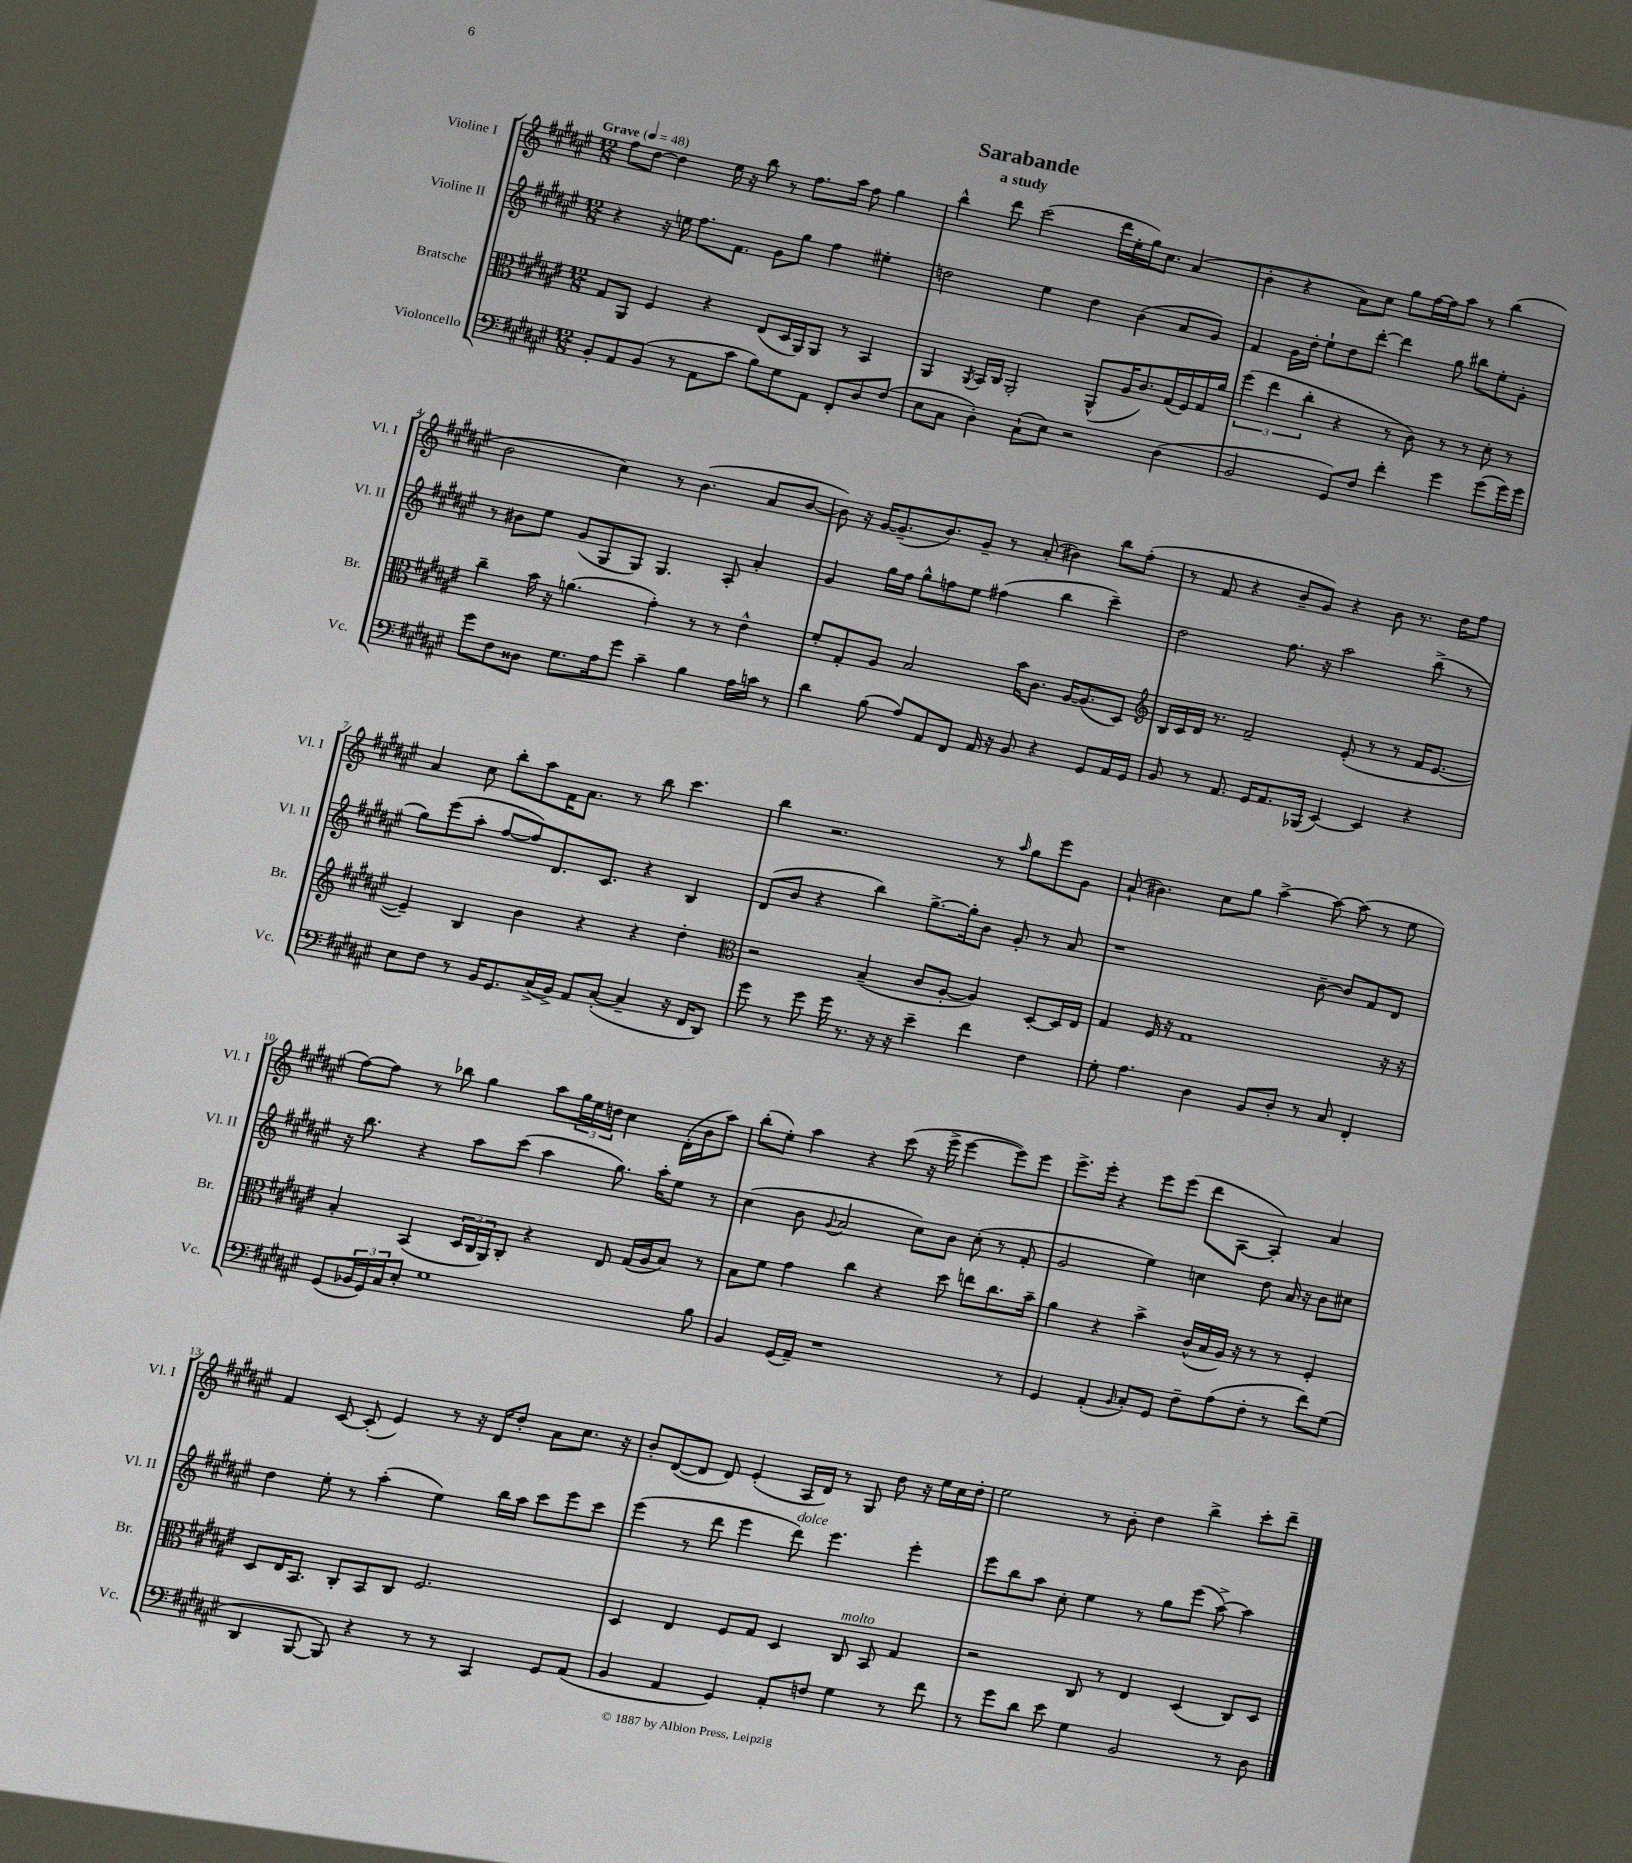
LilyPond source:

\header { title = "Sarabande" subtitle = "a study" }
<<
\new StaffGroup <<
\new Staff = "s0" \with { instrumentName = "Violine I" shortInstrumentName = "Vl. I" } {
    \clef treble \key fis \major \numericTimeSignature \time 12/8 \tempo "Grave" 4 = 48
    fis''8 dis''8~ dis''4 eis''16 r16 b''8 r8 fis''8. ais''16 fis''8 gis''4 |
    b''4-^ dis'''8 cis'''2( dis'''16 eis''16-. gis''16) cis''8. ais'4( |
    b'4-. r4 ais'8) cis''8 gis''8 fis''16~ fis''16 ais''8 r8 b''4( |
    b'2 cis''4) r8 b'4.( ais'8 b'8~ |
    b'8) r16 gis'16~ gis'8.--( b'8.) gis'8-- r8 ais'8-.( bis'4) b''8 fis''8-.( |
    r8 fis'8 r4 b'8-- gis'8) r4 b'8 r8. dis''16 fis''8 |
    ais'4 cis''8 b''8-. ais''8 fis'16 ais'8. r8 b''8 cis'''4. |
    b''4 r2. r8 \grace { ais''16 } gis''8 eis'''8 gis'8 |
    ais'8-!( bis'4.) cis''8 gis''8 ais''4~-> ais''8~ ais''8( r8 eis''8 |
    fis''8~) fis''8 r8 bes''8 gis''4 ais''8 \tuplet 3/2 { gis''16 eis''16 d''16 } cis''4 dis'16-.( b'16 ais''8) |
    b''8-.( eis''8-.) ais''4 r4 cis'''8( r16 eis'''16-> eis'''4~ eis'''8) eis'''8 |
    eis'''8.-> eis'''16-. r4 eis'''8 eis'''8( dis'''8 ais8~ ais4-.) ais'4 |
    fis'4 cis'8~ cis'8-.( eis'4) r8 r16 dis'16 dis''8-. ais'8 cis''8. r16 |
    b'8-. dis'8~( dis'8 dis'8) eis'4-.( ais16 dis'16) r8 gis8 dis''8 r16 eis''16 cis''16 dis''16-. |
    eis''2 r8 b'8-. dis''4 b''4-> cis'''8-. dis'''8-- \bar "|." |
}
\new Staff = "s1" \with { instrumentName = "Violine II" shortInstrumentName = "Vl. II" } {
    \clef treble \key fis \major \numericTimeSignature \time 12/8
    r4 r16 e''16 fis''8. fis'8. gis'8 gis''8 fis''4 eis''4-. |
    d''2 eis''4 d''4 b'4( ais'8 gis'8) |
    fis'4 gis'16 dis''16-. eis''8-! dis''8 dis'''8~-. dis'''4 gis''8 bis''8 eis''8-. gis'8-. |
    r8 bis'8 eis''8 gis'8( gis8 gis8) gis4. ais8-. ais'4-. |
    gis'4 gis''16 fis''16 gis''8-^ f''8 eis''8 fis''4( b''4 cis'''4--) |
    dis''2 fis''8. r16 ais''2 b''8->( r8 |
    gis''8) eis'''8( ais''8-. fis''8~ fis''8) dis'8. cis'8. r4 b4 |
    dis'8( b'8 r4 b''4) gis''8.~-> gis''16-. b'8 gis'8-. r8 ais'8 |
    r1 b'8~-- b'8 fis'8 dis'8 |
    r16 b''8. r4 ais''8 cis'''8( ais''4 gis''8.) ais''16-. eis''8 r8 |
    cis''4( b'8 \appoggiatura { gis'8 } ais'2 cis''8) b'8 cis''8-.( r8 fis'8-. |
    gis'2 eis''4) c''4 dis''8 ais'16 r16 b'8 cis''8 |
    dis''4 eis''8-. r8 ais''4-.( eis''4) b''16 ais''16 cis'''8 eis'''8 cis'''8 |
    eis'''4( r8 dis'''8 eis'''4 dis'''8^\markup { \italic "dolce" }) eis'''4. eis'''4-. |
    eis'''8 b''8 ais''8 cis''8-. eis''4 r8 gis''8 eis'''8( ais''8~->) ais''4 \bar "|." |
}
\new Staff = "s2" \with { instrumentName = "Bratsche" shortInstrumentName = "Br." } {
    \clef alto \key fis \major \numericTimeSignature \time 12/8
    gis8 ais,8 fis4 r4 eis8( dis16 ais,16) ais,8 r8 b,4 |
    ais,4 \acciaccatura { ais,8 } b,16 cis16 ais,2-. ais,8-^( ais16 cis'8.) gis16( fis16) gis16 ais'16 |
    \tuplet 3/2 { fis''4( eis''4 cis''4-. } r4 r8 cis'8) r8 r8 dis'8-. r8 |
    cis''4-- b'16 r16 a'4.( gis'4-.) r8 r8 eis'4-^ |
    fis'8-. gis8-. ais8 b2 b'16 cis'8. ais16~ ais8.( dis8) |
    \clef treble b16 cis'16 dis'16 r8. fis'2-- eis'8-.( r8 r8 fis'16 eis'8.~ |
    eis'4--) b4 b'4 r4 r4 dis''4-. |
    \clef alto r2 b4--( cis'8 ais8~-. ais4) dis8~-. dis16 eis16 |
    gis4 fis16 r16 gis1 r16 r16 |
    b4-. b,4( \tuplet 3/2 { dis16 cis16 ais,16) } cis8-. r4 eis8 gis16( ais16 b8) r8 |
    b8 fis'8 gis'4 cis''4 r4 dis''8 e''8 cis''8. b'16-- |
    ais'4 r4 b'4-> cis'16-^( b16 ais16) r16 r8 r8 fis4-. |
    dis8 eis16 b,8. cis8-. b,8 cis8 fis2. |
    dis4 eis4 fis8 gis8 dis4 cis8^\markup { \italic "molto" } b,8 gis4 |
    r2 cis8 r8 eis4 dis4( cis8) dis8 \bar "|." |
}
\new Staff = "s3" \with { instrumentName = "Violoncello" shortInstrumentName = "Vc." } {
    \clef bass \key fis \major \numericTimeSignature \time 12/8
    b,8-. ais,8 b,8( r8 ais,8 cis'8 b8) gis8 ais,8 fis,8-. dis8 fis8( |
    eis8 cis8 dis4-.) cis8-!( eis8) r2 dis4( |
    b,2 gis,8) fis8 fis'4-. gis'4 gis'8( gis'16) gis'16 |
    gis'8 fis8 disis8 gis8. ais16 gis'8 cis'4-- b4 ais16 c'16 r8 |
    dis'4 b8( ais8) ais,8 fis,8 ais,16 r16 b,8 r4 gis,8 ais,16 gis,16 |
    b,8 r8 ais,8. gis,16 ais,8. bes,,16( eis,4~) eis,4 r4 |
    eis8 fis8 r8 b,16 gis,8. cis16->( b,16->) ais,8 cis8~-.( cis4-- r16 fis,16 dis,8) |
    gis'8 r8 gis'8 gis'16 r8. r16 r16 eis'4-- fis'4 fis4 |
    gis8-. ais4. dis4 b,8 dis8-. r8 cis8 fis,4-. |
    gis,8( \tuplet 3/2 { bes,16 gis,16) cis16 } eis8-. gis1 b8 |
    b,4 gis,16( ais,16--) r1 r8 |
    gis,4 ais,4-.( \grace { b,16 } cis8-.) gis,8 fis8-- ais8( fis8-. r8 fis'8) gis8( |
    dis,4 b,,8~ b,,8) r4 r8 r8 cis,4 gis,8 ais,8( |
    b,4 ais,4 gis,4) ais,8-. f8 gis4 r8 fis'8 |
    r8 gis'8 dis'8 eis'8 gis4 b,2 r8 dis8 \bar "|." |
}
>>
>>
